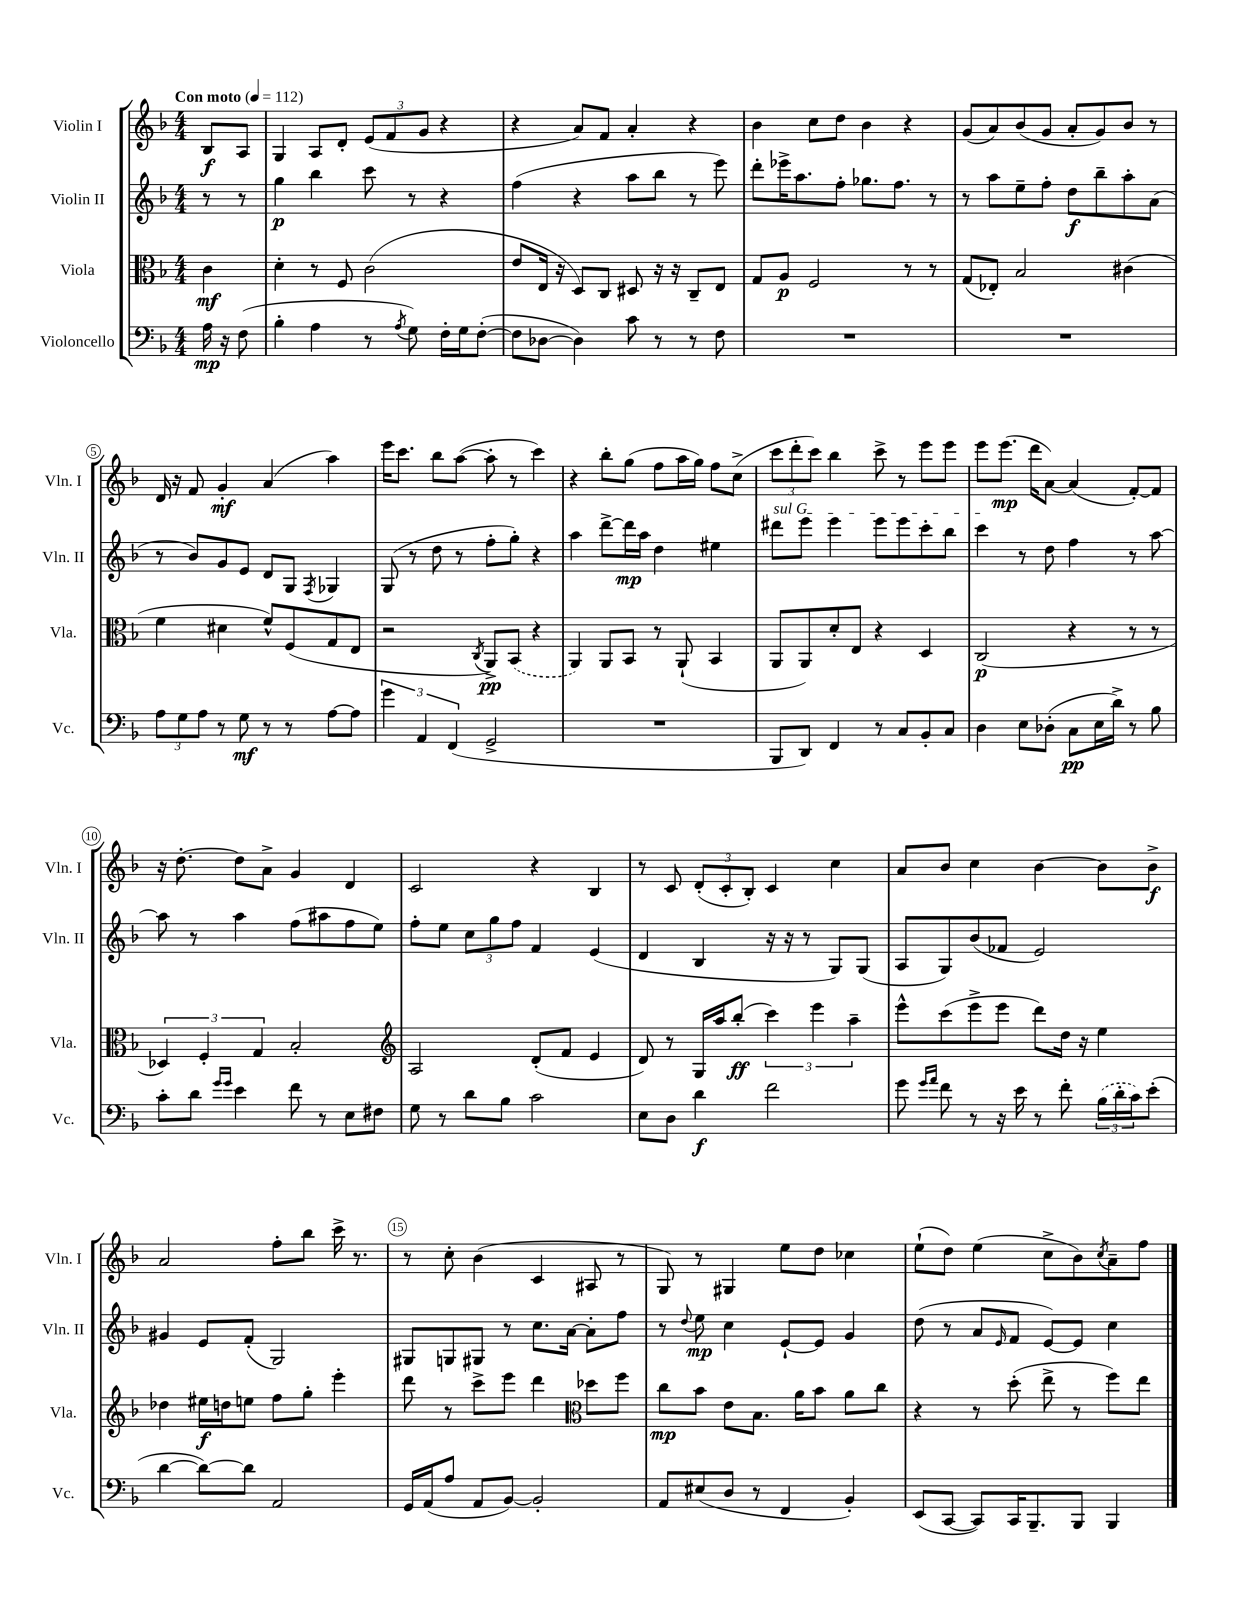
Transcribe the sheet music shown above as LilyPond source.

<<
\new StaffGroup <<
\new Staff = "s0" \with { instrumentName = "Violin I" shortInstrumentName = "Vln. I" } {
    \clef treble \key f \major \numericTimeSignature \time 4/4 \partial 4 \tempo "Con moto" 4 = 112
    bes8\f a8 |
    g4 a8 d'8-. \tuplet 3/2 { e'8( f'8 g'8 } r4 |
    r4 a'8) f'8 a'4-. r4 |
    bes'4 c''8 d''8 bes'4 r4 |
    g'8( a'8) bes'8( g'8 a'8-. g'8) bes'8 r8 |
    d'16 r16 f'8 g'4-.\mf a'4( a''4) |
    e'''16 c'''8. bes''8 a''8~( a''8-. r8 c'''4) |
    r4 bes''8-. g''8( f''8 a''16 g''16) f''8 c''8->( |
    \tuplet 3/2 { c'''8 d'''8-. c'''8) } bes''4 c'''8-> r8 e'''8 e'''8 |
    e'''8 e'''8.\mp( d'''16 a'8~) a'4( f'8~-.) f'8 |
    r16 d''8.~-. d''8 a'8-> g'4 d'4 |
    c'2 r4 bes4 |
    r8 c'8 \tuplet 3/2 { d'8-.( c'8-. bes8-.) } c'4 c''4 |
    a'8 bes'8 c''4 bes'4~ bes'8 bes'8->\f |
    a'2 f''8-. bes''8 c'''16-> r8. |
    r8 c''8-. bes'4( c'4 ais8 r8 |
    g8) r8 gis4 e''8 d''8 ces''4 |
    e''8-!( d''8) e''4( c''8-> bes'8) \acciaccatura { c''8 } a'8-- f''8 \bar "|." |
}
\new Staff = "s1" \with { instrumentName = "Violin II" shortInstrumentName = "Vln. II" } {
    \clef treble \key f \major \numericTimeSignature \time 4/4 \partial 4
    r8 r8 |
    g''4\p bes''4 c'''8 r8 r4 |
    f''4( r4 a''8 bes''8 r8 e'''8) |
    d'''8-. ees'''16-> a''8. f''8-. ges''8. f''8. r8 |
    r8 a''8 e''8-- f''8-. d''8\f bes''8-- a''8-. a'8( |
    r8 bes'8) g'8 e'8 d'8 g8 \acciaccatura { f8 } ges4 |
    g8( r8 d''8 r8 f''8-. g''8-.) r4 |
    a''4 d'''8~-> d'''16\mp a''16 d''4 eis''4 |
    \once \override TextSpanner.bound-details.left.text = \markup { \italic "sul G" } dis'''8\startTextSpan e'''8 e'''4 e'''8 e'''8 c'''8-. bes''8 |
    c'''4\stopTextSpan r8 d''8 f''4 r8 a''8~ |
    a''8 r8 a''4 f''8( ais''8 f''8 e''8) |
    f''8-. e''8 \tuplet 3/2 { c''8 g''8 f''8 } f'4 e'4( |
    d'4 bes4 r16 r16 r8 g8) g8( |
    a8 g8) bes'8( fes'8 e'2) |
    gis'4 e'8 f'8-.( g2) |
    gis8 g8 gis8 r8 c''8. a'16~ a'8-. f''8 |
    r8 \appoggiatura { d''8 } e''8\mp c''4 e'8~-! e'8 g'4 |
    d''8( r8 a'8 \grace { e'16 } f'8 e'8~) e'8 c''4 \bar "|." |
}
\new Staff = "s2" \with { instrumentName = "Viola" shortInstrumentName = "Vla." } {
    \clef alto \key f \major \numericTimeSignature \time 4/4 \partial 4
    c'4\mf |
    d'4-. r8 f8 c'2( |
    e'8 e16 r16 d8) c8 dis8 r16 r16 c8-- e8 |
    g8 a8\p f2 r8 r8 |
    g8( ees8-.) bes2 cis'4( |
    f'4 dis'4 f'8-^) f8( g8 e8 |
    r2 \acciaccatura { c8 } a,8->\pp) \once \slurDashed bes,8( r4 |
    a,4) a,8 bes,8 r8 a,8-!( bes,4 |
    a,8 a,8) d'8-. e8 r4 d4 |
    c2\p( r4 r8 r8 |
    \tuplet 3/2 { des4) f4-. g4 } bes2-. |
    \clef treble a2 d'8-.( f'8 e'4 |
    d'8) r8 g16 a''16 bes''8-.\ff( \tuplet 3/2 { c'''4) e'''4 a''4-- } |
    e'''8-^ c'''8( e'''8-> e'''8 d'''8) d''16 r16 e''4 |
    des''4 eis''16\f d''16 e''8 f''8 g''8-. e'''4-. |
    d'''8 r8 c'''8-> e'''8 d'''4 \clef alto des''8 f''8 |
    c''8\mp bes'8 e'8 bes8. a'16 bes'8 a'8 c''8 |
    r4 r8 d''8-.( e''8-> r8 f''8) e''8 \bar "|." |
}
\new Staff = "s3" \with { instrumentName = "Violoncello" shortInstrumentName = "Vc." } {
    \clef bass \key f \major \numericTimeSignature \time 4/4 \partial 4
    a16\mp r16 f8( |
    bes4-. a4 r8 \acciaccatura { a8 } g8) f16-. g16 f8~-.( |
    f8 des8~ des4) c'8 r8 r8 f8 |
    R1 |
    R1 |
    \tuplet 3/2 { a8 g8 a8 } r8 g8\mf r8 r8 a8~ a8 |
    \tuplet 3/2 { g'4 a,4 f,4( } g,2-> |
    R1 |
    bes,,8 d,8) f,4 r8 c8 bes,8-. c8 |
    d4 e8 des8-.( c8\pp e16 d'16->) r8 bes8 |
    c'8-. d'8 \grace { g'16 g'16 } e'4 f'8 r8 e8 fis8 |
    g8 r8 d'8 bes8 c'2 |
    e8 d8 d'4\f f'2 |
    g'8 \grace { g'16 a'16 } f'8 r8 r16 e'16 r8 f'8-. \tuplet 3/2 { \once \slurDashed bes16( d'16-. c'16) } e'8-.( |
    d'4~ d'8~) d'8 a,2 |
    g,16 a,16( a8 a,8 bes,8~) bes,2-. |
    a,8 eis8( d8 r8 f,4 bes,4-.) |
    e,8( c,8~ c,8) c,16 bes,,8.-- bes,,8 bes,,4 \bar "|." |
}
>>
>>
\layout { \context { \Score \override BarNumber.break-visibility = ##(#f #t #t) barNumberVisibility = #(every-nth-bar-number-visible 5) \override BarNumber.stencil = #(make-stencil-circler 0.1 0.3 ly:text-interface::print) } }
